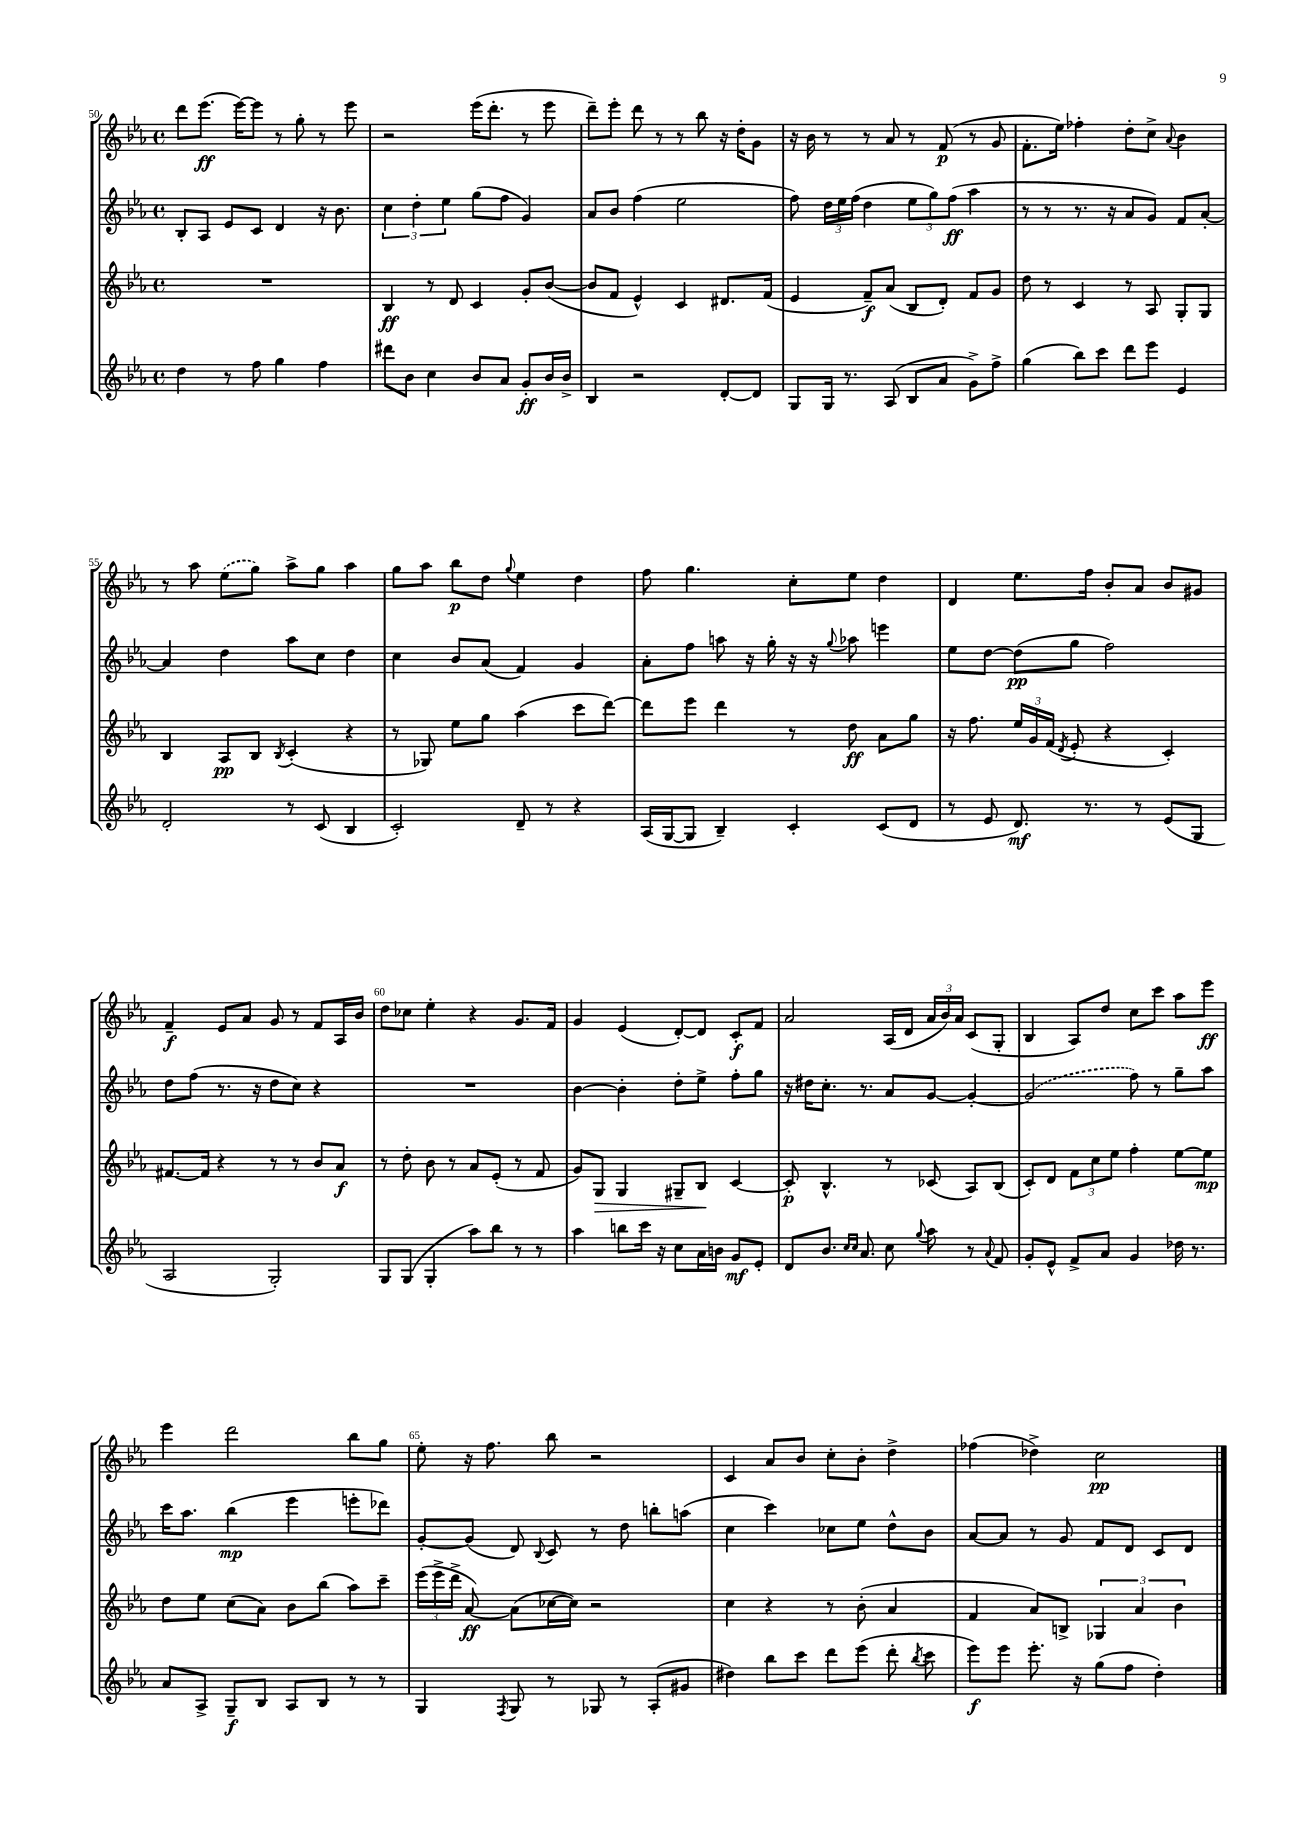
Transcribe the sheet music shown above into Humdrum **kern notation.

**kern	**kern	**kern	**kern
*staff4	*staff3	*staff2	*staff1
*clefG2	*clefG2	*clefG2	*clefG2
*k[b-e-a-]	*k[b-e-a-]	*k[b-e-a-]	*k[b-e-a-]
*M4/4	*M4/4	*M4/4	*M4/4
*met(c)	*met(c)	*met(c)	*met(c)
4dd\	1r	8B-'/L	8ddd\L
.	.	8A-/J	(8.eee-\J
8r	.	8e-/L	.
.	.	.	[16eee-\LK)
8ff\	.	8c/J	8eee-\]J
4gg\	.	4d/	8r
.	.	.	8gg'\
4ff\	.	16r	8r
.	.	8.b-\	.
.	.	.	8eee-\
=	=	=	=
8ddd#\L	4B-/	6cc\	2r
8b-\J	.	.	.
.	.	6dd'\	.
4cc\	8r	.	.
.	.	6ee-\	.
.	8d/	.	.
8b-/L	4c/	(8gg\L	(16eee-\LK
.	.	.	8.ddd'\J
8a-/J	.	8ff\J	.
8g'/L	8g'/L	4g/)	8r
16b-/L	([8b-/J	.	8eee-\
16b-^/JJ	.	.	.
=	=	=	=
4B-/	8b-/]L	8a-/L	8ddd~\L)
.	8f/J	8b-/J	8eee-'\J
2r	4e-^^/)	(4ff\	8ddd\
.	.	.	8r
.	4c/	2ee-\	8r
.	.	.	8bb-\
[8d'/L	8.d#/L	.	16r
.	.	.	16dd'\LK
8d/]J	.	.	8g\J
.	(16f/Jk	.	.
=	=	=	=
8G/L	4e-/	8ff\)	16r
.	.	.	16b-\
16G/Jk	.	24dd\LL	8r
.	.	24ee-\	.
8.r	.	.	.
.	.	(24ff\JJ	.
.	8f~/L)	4dd\	8r
(8A-/	(8a-/J	.	8a-/
8B-/L	8B-/L	12ee-\L	8r
.	.	12gg\)	.
8a-/J	8d'/J)	.	(8f/
.	.	(12ff\J	.
8g^\L)	8f/L	4aa-\	8r
8ff^\J	8g/J	.	8g/
=	=	=	=
(4gg\	8dd\	8r	8.f'\L
.	8r	8r	.
.	.	.	16ee-\Jk)
8bb-\L)	4c/	8.r	4ff-'\
8ccc\J	.	.	.
.	.	16r	.
8ddd\L	8r	8a-/L	8dd'\L
8eee-\J	8A-/	8g/J)	8cc^\J
.	.	.	8qqa-/
4e-/	8G'/L	8f/L	4b-\
.	8G/J	[8a-'/J	.
=	=	=	=
2d'/	4B-/	4a-/]	8r
.	.	.	8aa-\
.	8A-/L	4dd\	(8ee-\L
.	8B-/J	.	8gg\J)
.	8qB-/	.	.
8r	(4c'/	8aa-\L	8aa-^\L
(8c/	.	8cc\J	8gg\J
4B-/	4r	4dd\	4aa-\
=	=	=	=
2c'/)	8r	4cc\	8gg\L
.	8G-/)	.	8aa-\J
.	8ee-\L	8b-/L	8bb-\L
.	8gg\J	(8a-/J	8dd\J
.	.	.	8qqgg/
8d~/	(4aa-\	4f/)	4ee-\
8r	.	.	.
4r	8ccc\L	4g/	4dd\
.	[8ddd\J)	.	.
=	=	=	=
(16A-/LL	8ddd\]L	8a-'\L	8ff\
[16G/J	.	.	.
8G/]J	8eee-\J	8ff\J	4.gg\
4B-~/)	4ddd\	8aa\	.
.	.	16r	.
.	.	16gg'\	.
4c'/	8r	16r	8cc'\L
.	.	16r	.
.	.	8qqgg/	.
.	8dd\	8aa-\	8ee-\J
(8c/L	8a-\L	4eee\	4dd\
8d/J	8gg\J	.	.
=	=	=	=
8r	16r	8ee-\L	4d/
.	8.ff\	.	.
8e-/	.	[8dd\J	.
8.d/)	24ee-/LL	(8dd\]L	8.ee-\L
.	24g/	.	.
.	(24f/JJ	.	.
.	8qd/	.	.
.	8e-'/	8gg\J	.
8.r	.	.	16ff\Jk
.	4r	2ff\)	8b-'/L
8r	.	.	8a-/J
(8e-/L	4c'/)	.	8b-/L
8G/J	.	.	8g#/J
=	=	=	=
2A-/	[8.f#/L	8dd\L	4f~/
.	.	(8ff\J	.
.	16f#/]Jk	.	.
.	4r	8.r	8e-/L
.	.	.	8a-/J
.	.	16r	.
2G'/)	8r	8dd\L	8g/
.	8r	8cc\J)	8r
.	8b-/L	4r	8f/L
.	8a-/J	.	16A-/L
.	.	.	16b-/JJ
=	=	=	=
8G/L	8r	1r	8dd\L
(8G/J	8dd'\	.	8cc-\J
4G'/	8b-\	.	4ee-'\
.	8r	.	.
8aa-\L)	8a-/L	.	4r
8bb-\J	(8e-'/J	.	.
8r	8r	.	8.g/L
8r	8f/	.	.
.	.	.	16f/Jk
=	=	=	=
4aa-\	8g/L)	[4b-\	4g/
.	8G/J	.	.
8bb\L	4G/	4b-'\]	(4e-/
16ccc\Jk	.	.	.
16r	.	.	.
8cc\L	8G#~/L	8dd'\L	[8d'/L)
16a-\L	8B-/J	8ee-^\J	8d/]J
16b\JJ	.	.	.
8g/L	[4c/	8ff'\L	8c'/L
8e-'/J	.	8gg\J	8f/J
=	=	=	=
8d/L	8c'/]	16r	2a-/
.	.	16dd#\LK	.
8.b-/J	4.B-^^/	8.cc'\J	.
16qqcc/LL	.	.	.
16qqcc/JJ	.	.	.
8.a-/	.	8.r	.
8cc\	8r	8a-/L	(16A-/LL
.	.	.	16d/JJ
8qqgg/	.	.	.
8aa-\	(8c-/	[8g/J	24a-/LL
.	.	.	24b-/)
.	.	.	24a-/JJ
8r	8A-/L)	4g'/_	(8c/L
8qqa-/	.	.	.
8f/	(8B-/J	.	8G'/J
=	=	=	=
8g'/L	8c'/L)	(2g/]	4B-/
8e-^^/J	8d/J	.	.
8f^/L	12f\L	.	8A-/L)
.	12cc\	.	.
8a-/J	.	.	8dd/J
.	12ee-\J	.	.
4g/	4ff'\	8ff\)	8cc\L
.	.	8r	8ccc\J
16dd-\	[8ee-\L	8gg~\L	8aa-\L
8.r	.	.	.
.	8ee-\]J	8aa-\J	8eee-\J
=	=	=	=
8a-/L	8dd\L	16ccc\LK	4eee-\
.	.	8.aa-\J	.
8A-^/J	8ee-\J	.	.
8G~/L	(8cc\L	(4bb-\	2ddd\
8B-/J	8a-\J)	.	.
8A-/L	8b-\L	4eee-\	.
8B-/J	(8bb-\J	.	.
8r	8aa-\L)	8eee'\L	8bb-\L
8r	8ccc~\J	8ddd-\J)	8gg\J
=	=	=	=
4G/	(24eee-\LL	[8g'/L	8ee-'\
.	24eee-^\	.	.
.	24ddd^\JJ	.	.
.	[8a-/)	(8g/]J	16r
.	.	.	8.ff\
8qF/	.	.	.
8G/	(8a-\]L	8d/)	.
.	.	8qqB-/	.
8r	[16cc-\L	8c/	8bb-\
.	16cc-\]JJ)	.	.
8G-/	2r	8r	2r
8r	.	8dd\	.
(8A-'/L	.	8bb'\L	.
8g#/J	.	(8aa\J	.
=	=	=	=
4dd#\)	4cc\	4cc\	4c/
8bb-\L	4r	4ccc\)	8a-/L
8ccc\J	.	.	8b-/J
8ddd\L	8r	8cc-\L	8cc'\L
(8eee-\J	(8b-'\	8ee-\J	8b-'\J
8ddd'\	4a-/	8dd^^\L	4dd^\
8qbb-/	.	.	.
8ccc\	.	8b-\J	.
=	=	=	=
8eee-\L)	4f/	[8a-/L	(4ff-\
8eee-\J	.	8a-/]J	.
8.eee-'\	8a-/L)	8r	4dd-^\)
.	8B^/J	8g/	.
16r	.	.	.
(8gg\L	6G-/	8f/L	2cc\
8ff\J	.	8d/J	.
.	6a-/	.	.
4dd'\)	.	8c/L	.
.	6b-\	.	.
.	.	8d/J	.
==	==	==	==
*-	*-	*-	*-
